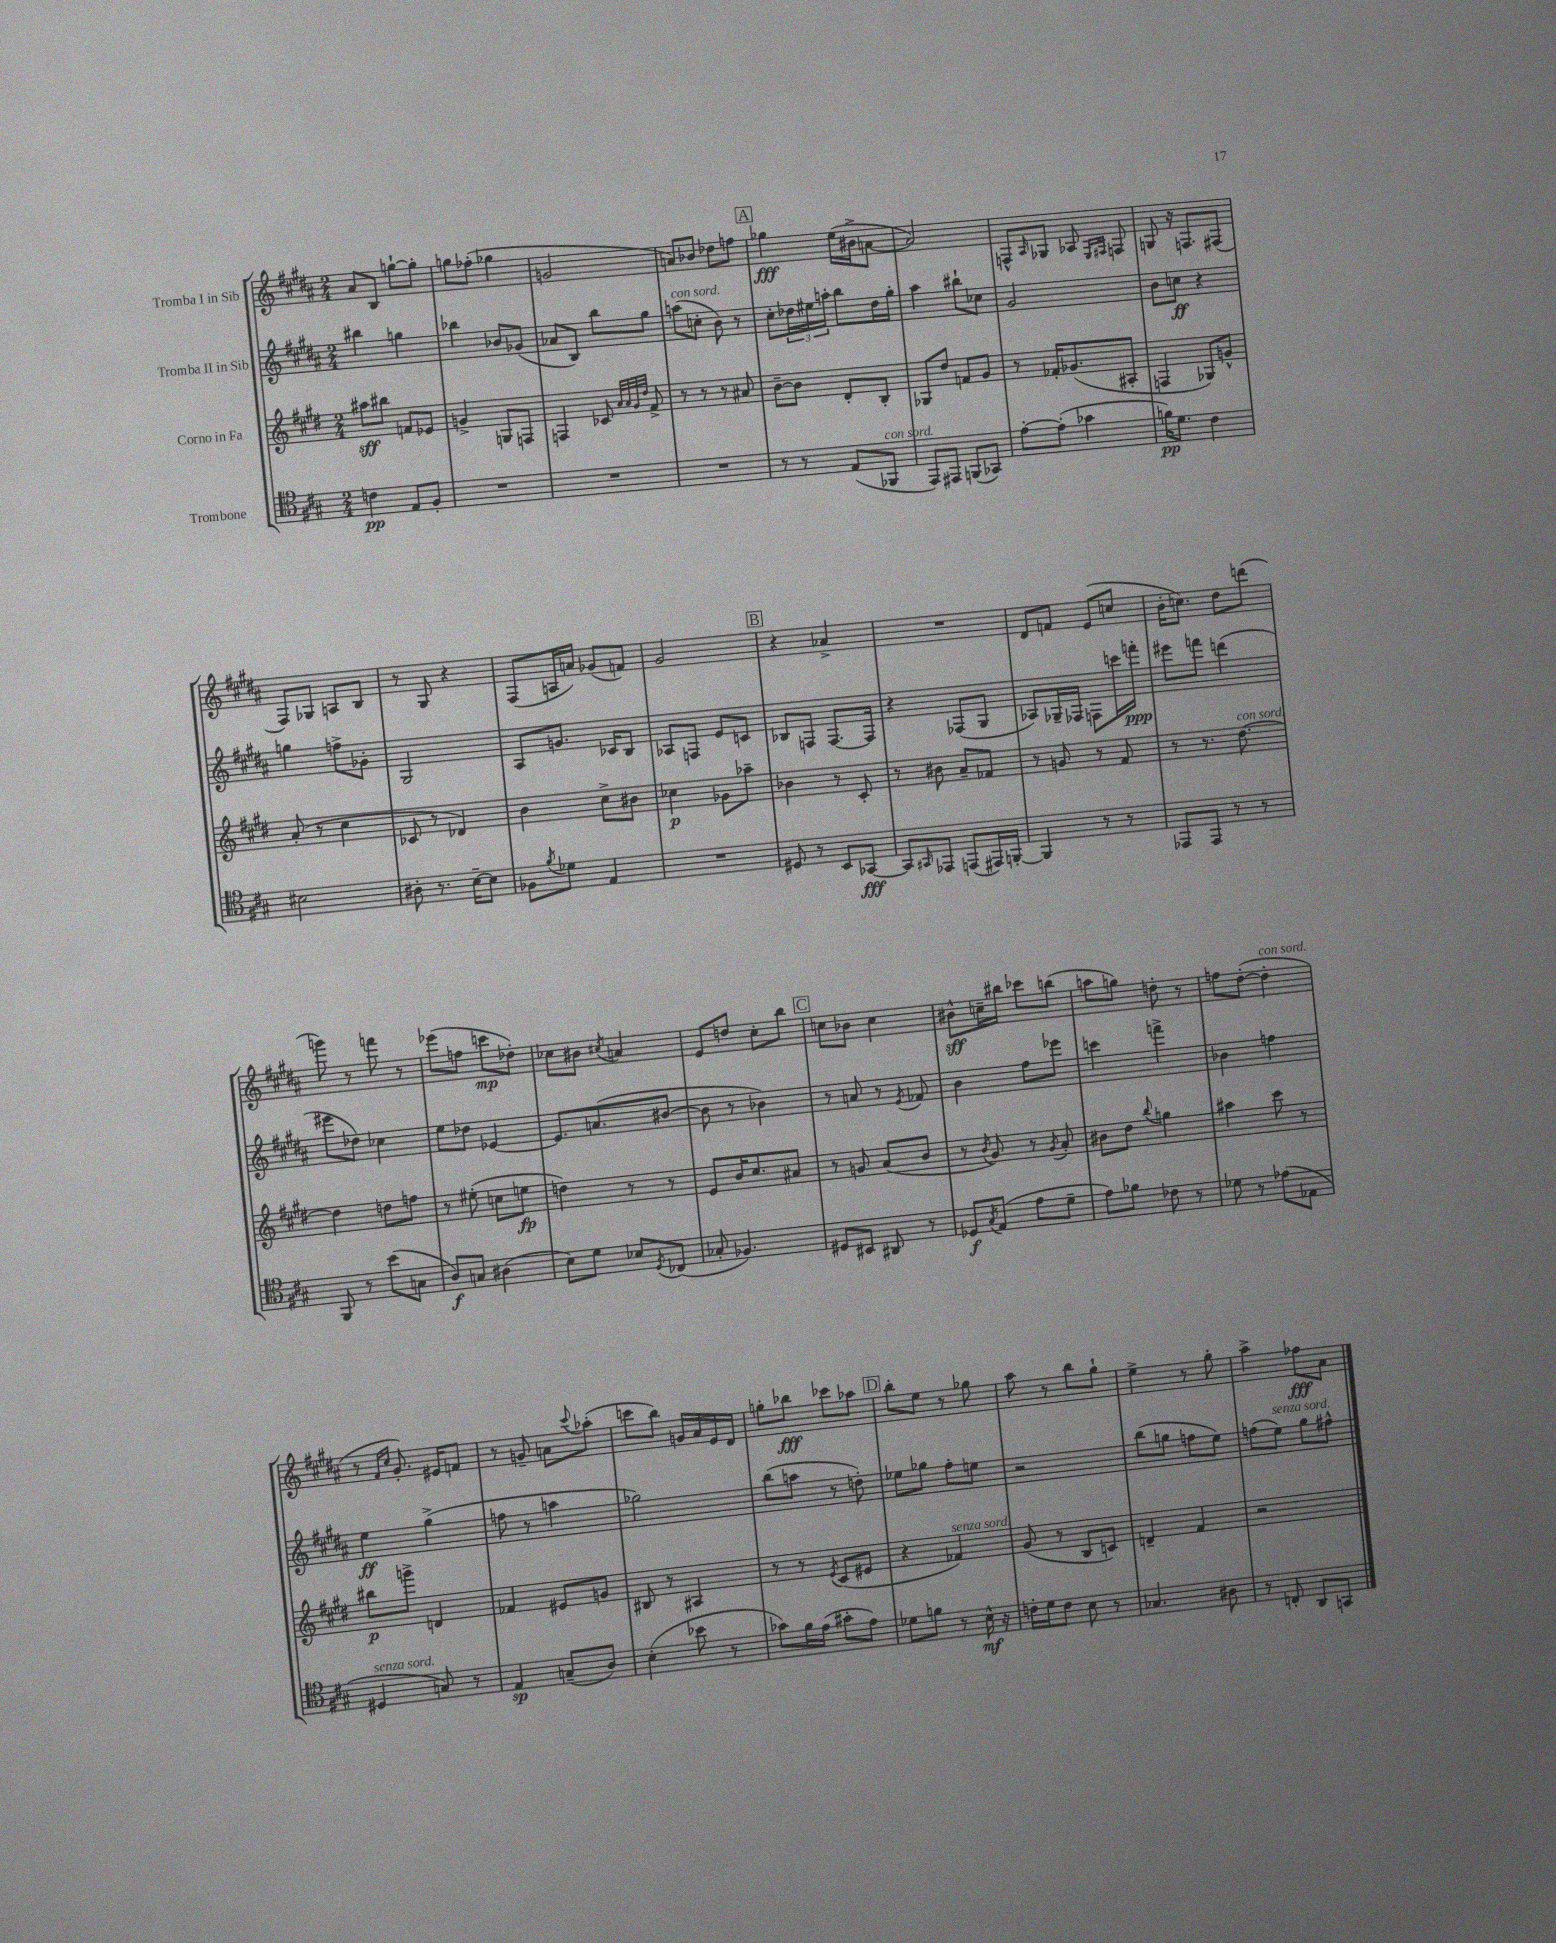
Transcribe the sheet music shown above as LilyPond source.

<<
\new StaffGroup <<
\new Staff = "s0" \with { instrumentName = "Tromba I in Sib" } {
    \clef treble \key b \major \numericTimeSignature \time 2/4
    ais'8 b8 g''8~-! g''8-. |
    g''8 fes''8-.( ges''4 |
    g'2 |
    a'8) bes'8 des''8 f''8 |
    \mark \markup { \box "A" } ges''4\fff e''16( bis'16-> a'8~ |
    a'2) |
    f8-^ \grace { ais16 } ges8 aes8 \grace { e16 fis16 } f8 |
    g8 r16 f8. fis8( |
    fis8) ges8 a8 b8 |
    r8 gis8 r4 |
    fis8( a16 a'16) ges'8( f'8) |
    gis'2 |
    \mark \markup { \box "B" } r4 aes'4-> |
    R2 |
    dis'8 f'8 e'8( c''8 |
    b'16-. c''8.) dis''8 d'''8( |
    g'''8) r8 f'''8 r8 |
    ees'''8( f''8 c'''8\mp des''8-.) |
    ces''8 bis'8 \acciaccatura { cis''8 } a'4 |
    e'8 d''8 cis''8-. b''8 |
    \mark \markup { \box "C" } c''8 bes'8 c''4 |
    bis'8-^\sff c''16-- bis''16 ces'''8 b''8( |
    a''8 g''8) d''8-. r8 |
    f''8 dis''8~-.( dis''4-.^\markup { \italic "con sord." } |
    r8 \grace { fis'16 cis''16 } gis'8.-.) eis'16 f'8 |
    r8 g'8-- a'8 \appoggiatura { cis'''8 } aes''8-.( |
    c'''8 b''8) g'16 ais'16 e'16 dis'16 |
    g''8-. bes''8\fff ces'''8 aes''8 |
    \mark \markup { \box "D" } b''8-. e''8 r8 ges''8 |
    ais''8 r8 b''8 gis''8-! |
    e''4-> r8 gis''8-. |
    ais''4-> fes''8\fff ais'8 \bar "|." |
}
\new Staff = "s1" \with { instrumentName = "Tromba II in Sib" } {
    \clef treble \key b \major \numericTimeSignature \time 2/4
    bis''4 g''4 |
    bes''4 bes'8 ges'8( |
    aes'8 b8) b''8 gis''8 |
    a''8^\markup { \italic "con sord." }( c''8-. b'8) r8 |
    \mark \markup { \box "A" } cis''8-. \tuplet 3/2 { des''16 eis''16 a''16-. } b''8 des''16 gis''16-. |
    ais''4 bis''8-! ces''8 |
    gis'2 |
    b'8 c''8\ff r4 |
    g''4 f''8-> ges'8-. |
    gis2 |
    ais8 g'8. ces'16 b8 |
    aes8 f8 e'8 c'8 |
    \mark \markup { \box "B" } bes8 f8 f8.~ f16 |
    r4 fes8( gis8 |
    aes8) ges16-- fes16 f8 c'''16 f'''16-.\ppp |
    eis'''8 f'''8 d'''4( |
    eis'''8 des''8) ces''4 |
    e''8 des''8 ees'4~ |
    ees'8. a'8.( bis'8~ |
    bis'8 r8 bes'4) |
    \mark \markup { \box "C" } r8 a'8 r8 \acciaccatura { e'8 } fes'8 |
    b'4 fis''8 ees'''8 |
    c'''4 f'''4-> |
    bes'4 f''4 |
    e''4\ff gis''4->( |
    f''8 r8 a''4 |
    ges''2) |
    b''8( a''8 r8 d''8-.) |
    \mark \markup { \box "D" } ees''8 ges''8 fis''8-. e''8 |
    r2 |
    b''8( g''8 f''8 e''8) |
    f''8( e''8^\markup { \italic "senza sord." }) gis''8 fis''8-^ \bar "|." |
}
\new Staff = "s2" \with { instrumentName = "Corno in Fa" } {
    \clef treble \key e \major \numericTimeSignature \time 2/4
    ais''8\sff bis''8 f'8 ees'8 |
    g'4-> g8 f8 |
    f4 ces'8 \grace { a'32 a'32 gis'32 dis''32 } fis'8-> |
    r8 r8 r8 ais'8 |
    \mark \markup { \box "A" } b'8~-- b'8 dis'8-. b8-. |
    ges8 dis''8 f'8 gis'8 |
    r8 fes'16-. ges'8.( ais8-. |
    f4 ges8) g'8-^ |
    a'8-.( r8 cis''4 |
    ces'8 r8 des'4) |
    b'4 cis''8-> bis'8 |
    ces''4\p ges'8 aes''8-- |
    \mark \markup { \box "B" } bes'4 r8 cis'8-. |
    r8 bis'8 a'8-- fes'8 |
    r8 g'8 r8 fis'8 |
    r8 r8. dis''8.~^\markup { \italic "con sord." } |
    dis''4 d''8 f''8 |
    r8 eis''8-.( c''8 e''8\fp |
    d''4) r8 r8 |
    e'8 b'16 cis''8. ais'8 |
    \mark \markup { \box "C" } r8 g'8 a'8( b'8 |
    r8 \acciaccatura { b'8 } gis'8) r8 \acciaccatura { gis'8 } a'8-. |
    bis'8 dis''8 \appoggiatura { b''8 } g''4 |
    ais''4 cis'''8 r8 |
    bis''8\p g'''8-> d'4 |
    fes'4 eis'8 g'8 |
    bis8 r8 ais4 |
    r8 r8 \acciaccatura { e'8 } cis'8( eis'8 |
    \mark \markup { \box "D" } r4 fes'4^\markup { \italic "senza sord." }) |
    gis'8( r8 b8 c'8) |
    d'4-- fis'4 |
    r2 \bar "|." |
}
\new Staff = "s3" \with { instrumentName = "Trombone" } {
    \clef tenor \key a \major \numericTimeSignature \time 2/4
    c'4\pp e8 fis8-. |
    R2 |
    R2 |
    R2 |
    \mark \markup { \box "A" } r8 r8 e8( fes,8^\markup { \italic "con sord." } |
    e,8) eis,8 f,8( ges,8) |
    e'8~-. e'8-.( ges'4 |
    f'16\pp) d'8. cis'4 |
    bis2 |
    ais8-. r8. b16~-- b8 |
    fes8 \acciaccatura { fis'8 } des'8 e4 |
    R2 |
    \mark \markup { \box "B" } dis8 r8 b,8 ges,8~\fff |
    ges,8 \grace { gis,16 } ees,8 e,8( eis,16) f,16~-. |
    f,4 r8 r8 |
    ees,8 ees,8 r8 r8 |
    fis,8 r8 b'8( g8 |
    a8\f) g8 ais4( |
    b8) d'8 bes8 \acciaccatura { d8 } ces8( |
    ges8-. fes4.) |
    \mark \markup { \box "C" } dis8 bis,8 ais,8 r8 |
    des8\f \acciaccatura { gis8 } e8( e'8 d'8-- |
    e'8) fes'8 ces'8 r8 |
    des'8 r8 ees'8( ees8 |
    dis4^\markup { \italic "senza sord." } g8) r8 |
    e4\sp g8--( a8) |
    b4-.( bes'8 r8 |
    ges'8) fis'16 e'16( gis'8-. e'8) |
    \mark \markup { \box "D" } des'8 f'8 r8 b16-^\mf r16 |
    c'16-. d'16 c'8 b8 r8 |
    ges4. ais8 |
    r8 c8-. a,8 g,8 \bar "|." |
}
>>
>>
\layout { \context { \Score \remove "Bar_number_engraver" } }
